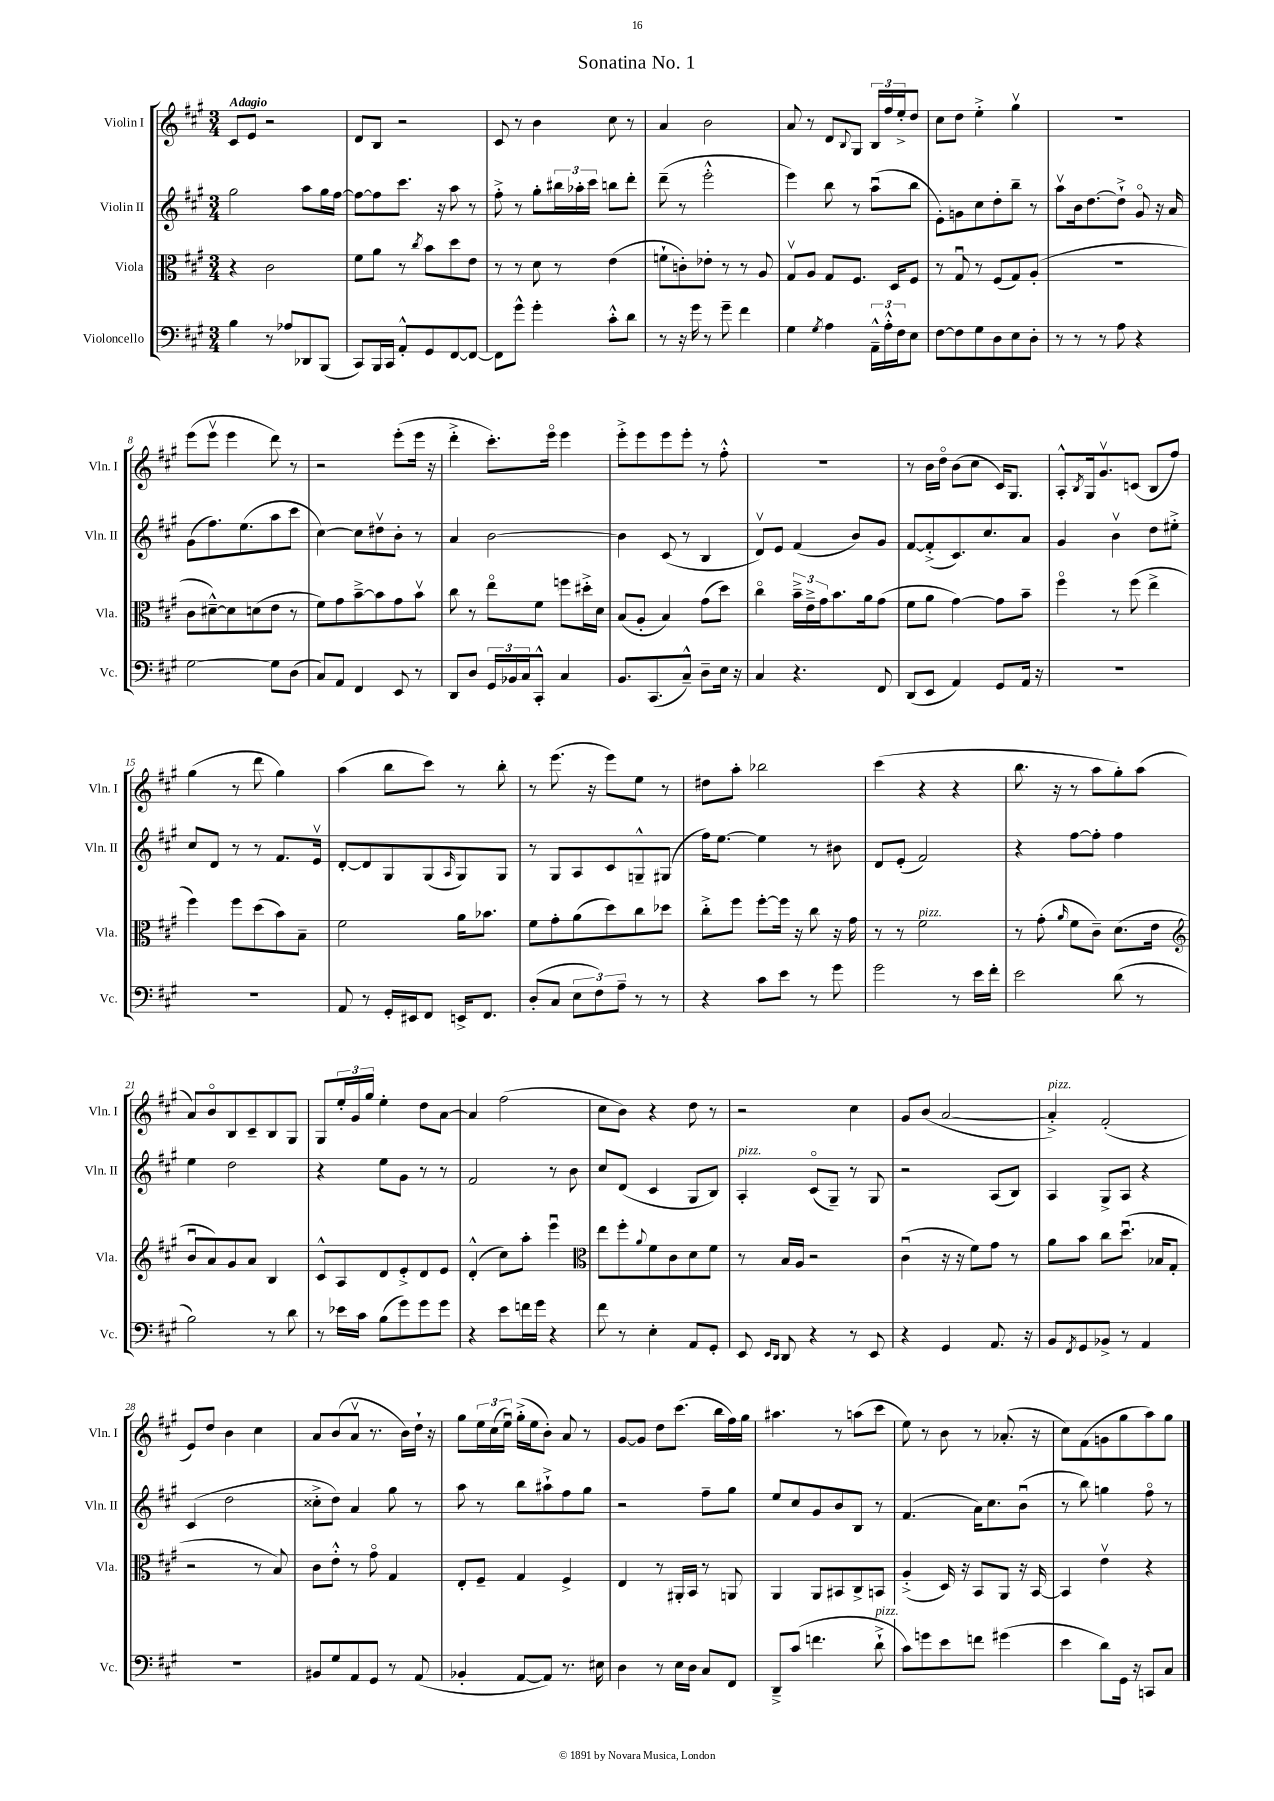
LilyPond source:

\header { title = "Sonatina No. 1" }
<<
\new StaffGroup <<
\new Staff = "s0" \with { instrumentName = "Violin I" shortInstrumentName = "Vln. I" } {
    \clef treble \key a \major \numericTimeSignature \time 3/4 \tempo "Adagio"
    cis'8 e'8 r2 |
    d'8 b8 r2 |
    cis'8 r8 b'4 cis''8 r8 |
    a'4 b'2 |
    a'8 r8 d'8 \appoggiatura { b8 } gis8 \tuplet 3/2 { b16 fis''16 e''16-.-> } d''8 |
    cis''8 d''8 e''4-.-> gis''4\upbow |
    R2. |
    e'''8( e'''8\upbow e'''4 d'''8) r8 |
    r2 e'''8-.( e'''16 r16 |
    d'''4-.-> cis'''8.-.) e'''16\flageolet e'''4 |
    e'''8-.-> e'''8 e'''8 e'''8-. r8 fis''8-.-^ |
    R2. |
    r8 b'16 d''16\flageolet b'8( cis''8 cis'16) gis8. |
    a8-.-^ \acciaccatura { b8 } gis16 gis'8.\upbow c'8( b8 fis''8) |
    gis''4( r8 d'''8 gis''4) |
    a''4( b''8 cis'''8) r8 b''8-. |
    r8 e'''8.( r16 e'''8) e''8 r8 |
    dis''8 a''8-. bes''2 |
    cis'''4( r4 r4 |
    b''8. r16 r8 a''8 gis''8-.) a''8( |
    a'8) b'8\flageolet b8 cis'8-- b8 gis8 |
    gis8 \tuplet 3/2 { e''16-. gis'16 gis''16 } e''4-. d''8 a'8~ |
    a'4 fis''2( |
    cis''8 b'8) r4 d''8 r8 |
    r2 cis''4 |
    gis'8 b'8( a'2~ |
    a'4-.->^\markup { \italic "pizz." }) fis'2-.( |
    e'8) d''8 b'4 cis''4 |
    a'8 b'8( a'8\upbow r8. b'16) d''16-! r16 |
    gis''8 \tuplet 3/2 { e''16 cis''16( e''16\downbow) } gis''16-.->( e''16 b'8-.) a'8 r8 |
    gis'8~ gis'8 d''8 cis'''8.( b''16 fis''16) gis''16 |
    ais''4. r8 a''8( cis'''8 |
    e''8) r8 b'8 r8 aes'8.-.( r16 |
    cis''8) fis'8( g'8 gis''8 a''8) gis''8 \bar "|." |
}
\new Staff = "s1" \with { instrumentName = "Violin II" shortInstrumentName = "Vln. II" } {
    \clef treble \key a \major \numericTimeSignature \time 3/4
    gis''2 a''8 gis''16 fis''16~ |
    fis''8~ fis''8 cis'''8. r16 a''8 r8 |
    fis''8-.-> r8 gis''8-. \tuplet 3/2 { bis''16 aes''16-. cis'''16 } b''8 d'''8-. |
    d'''8--( r8 e'''2-.-^ |
    e'''4) b''8 r8 a''8\downbow( b''8 |
    e'8-.) g'8 cis''8 d''8-. b''8-- r8 |
    a''8\upbow b'16 d''8.~ d''8-!-> gis'8\flageolet r16 a'16 |
    gis'8( fis''8.) e''8.( a''8 cis'''8 |
    cis''4~) cis''8 dis''8\upbow b'8-. r8 |
    a'4 b'2~ |
    b'4 cis'8( r8 b4 |
    d'8\upbow) e'8 fis'4( b'8) gis'8 |
    fis'8~ fis'8-.->( cis'8.) cis''8. a'8 |
    gis'4 b'4\upbow d''8 eis''8-.-> |
    cis''8 d'8 r8 r8 fis'8. e'16\upbow |
    d'8~-. d'8 gis8 gis8( \grace { a16 } gis8) gis8 |
    r8 gis8 a8 cis'8 g8---^ gis8( |
    fis''16) e''8.~ e''4 r8 bis'8 |
    d'8 e'8-.( fis'2) |
    r4 fis''8~ fis''8-. fis''4 |
    e''4 d''2 |
    r4 e''8 gis'8 r8 r8 |
    fis'2 r8 b'8 |
    cis''8 d'8( cis'4 gis8 b8) |
    a4-.^\markup { \italic "pizz." } cis'8\flageolet( gis8--) r8 gis8 |
    r2 a8( b8) |
    a4 gis8-> a8 r4 |
    cis'4( d''2 |
    cisis''8-.-> d''8) a'4 gis''8 r8 |
    a''8 r8 b''8 ais''8-!-> fis''8 gis''8 |
    r2 fis''8-- gis''8 |
    e''8 cis''8 gis'8 b'8 b8 r8 |
    fis'4.( a'16) cis''8. b'8\downbow( |
    r8 b''8) g''4 fis''8\flageolet r8 \bar "|." |
}
\new Staff = "s2" \with { instrumentName = "Viola" shortInstrumentName = "Vla." } {
    \clef alto \key a \major \numericTimeSignature \time 3/4
    r4 cis'2 |
    fis'8 a'8 r8 \acciaccatura { cis''8 } b'8 d''8 e'8 |
    r8 r8 d'8 r8 e'4( |
    f'8-! c'8-.) ees'8-. r8 r8 a8 |
    gis8\upbow a8 gis8 fis8. d16 fis8 |
    r8 gis8\downbow r8 fis8( gis8) a8-.( |
    R2. |
    cis'8 dis'8~---^) dis'8 d'8( e'8 r8 |
    fis'8) gis'8 b'8~---> b'8 gis'8 b'8\upbow |
    cis''8 r8 e''8\flageolet fis'8 f''8 dis''16-.-> d'16 |
    b8( a8-. b4) gis'8( d''8) |
    cis''4\flageolet \tuplet 3/2 { b'16---> e'16---> gis'16 } b'8. a'16 gis'8( |
    fis'8 a'8 gis'4~) gis'8 b'8-- |
    fis''4\flageolet r8 fis''8( e''4-> |
    fis''4) fis''8 d''8( b'8) b8-- |
    fis'2 a'16 bes'8. |
    fis'8 gis'8-. a'8( d''8) cis''8 des''8 |
    cis''8-.-> fis''8 fis''8~-. fis''16 r16 cis''8 r16 gis'16 |
    r8 r8 fis'2^\markup { \italic "pizz." } |
    r8 gis'8-.( \grace { a'16 } fis'8 cis'8--) d'8.( e'16 |
    \clef treble b'8\downbow a'8) gis'8 a'8 b4 |
    cis'8-^ a8 d'8 e'8-.-> d'8 e'8 |
    d'4-.-^( cis''8) a''8-. e'''4\downbow |
    \clef alto e''8 fis''8-. \appoggiatura { a'8 } fis'8 cis'8 d'8 fis'8 |
    r8 b16 a16 r2 |
    cis'4\downbow( r16 r16 fis'8) gis'8 r8 |
    a'8 b'8 cis''8 d''8.\downbow( bes16 gis8-. |
    r2 r8 b8) |
    cis'8 e'8-.-^ r8 gis'8\flageolet gis4 |
    e8-. fis8-- gis4 fis4-> |
    e4 r8 ais,16-. b,16 r8 a,8 |
    a,4 a,8 bis,8 cis8-> b,8 |
    a4-.->( d16) r16 b,8 a,8 r16 b,16~ |
    b,4 e'4\upbow r4 \bar "|." |
}
\new Staff = "s3" \with { instrumentName = "Violoncello" shortInstrumentName = "Vc." } {
    \clef bass \key a \major \numericTimeSignature \time 3/4
    b4 r8 aes8 des,8 b,,8( |
    cis,8) b,,16 cis,16 a,8-.-^ gis,8 fis,8~ fis,8~ |
    fis,8 gis'8-^ gis'4-. cis'8-.-^ d'8 |
    r8 r16 gis'16 r8 gis'8-- fis'4 |
    gis4 \acciaccatura { gis8 } a4 \tuplet 3/2 { a,16---^ a16-.-^ fis16 } e8 |
    fis8~ fis8 gis8 d8 e8 d8-. |
    r8 r8 r8 a8 r4 |
    gis2~ gis8 d8( |
    cis8) a,8 fis,4 e,8 r8 |
    d,8 d8 \tuplet 3/2 { gis,16 bes,16 cis16 } cis,8-.-^ cis4 |
    b,8. cis,8.( cis8---^) d8-- e16 r16 |
    cis4 r4. fis,8 |
    d,8( e,8 a,4) gis,8 a,16 r16 |
    R2. |
    R2. |
    a,8 r8 gis,16-. eis,16 fis,8 e,16-> fis,8. |
    d8-.( cis8 \tuplet 3/2 { e8 fis8) a8-- } r8 r8 |
    r4 cis'8 e'8 r8 gis'8 |
    gis'2 r8 e'16 fis'16-. |
    e'2 d'8( r8 |
    b2) r8 d'8 |
    r8 ees'16 cis'16 b8( gis'8) gis'8 gis'8 |
    r4 e'8 f'16 gis'16 r4 |
    fis'8 r8 e4-. a,8 gis,8-. |
    e,8 \grace { e,16 d,16 } d,8 r4 r8 e,8 |
    r4 gis,4 a,8. r16 |
    b,8 \acciaccatura { fis,8 } gis,8 bes,8-> r8 a,4 |
    R2. |
    bis,8 gis8 a,8 gis,8 r8 a,8( |
    bes,4-. a,8~ a,8) r8. eis16 |
    d4 r8 e16 d16 cis8 fis,8 |
    d,8---> cis'8( f'4. d'8-!->^\markup { \italic "pizz." } |
    cis'8) g'8 e'8 f'8 gis'4( |
    e'4 d'8) gis,16 r16 c,8 cis8 \bar "|." |
}
>>
>>
